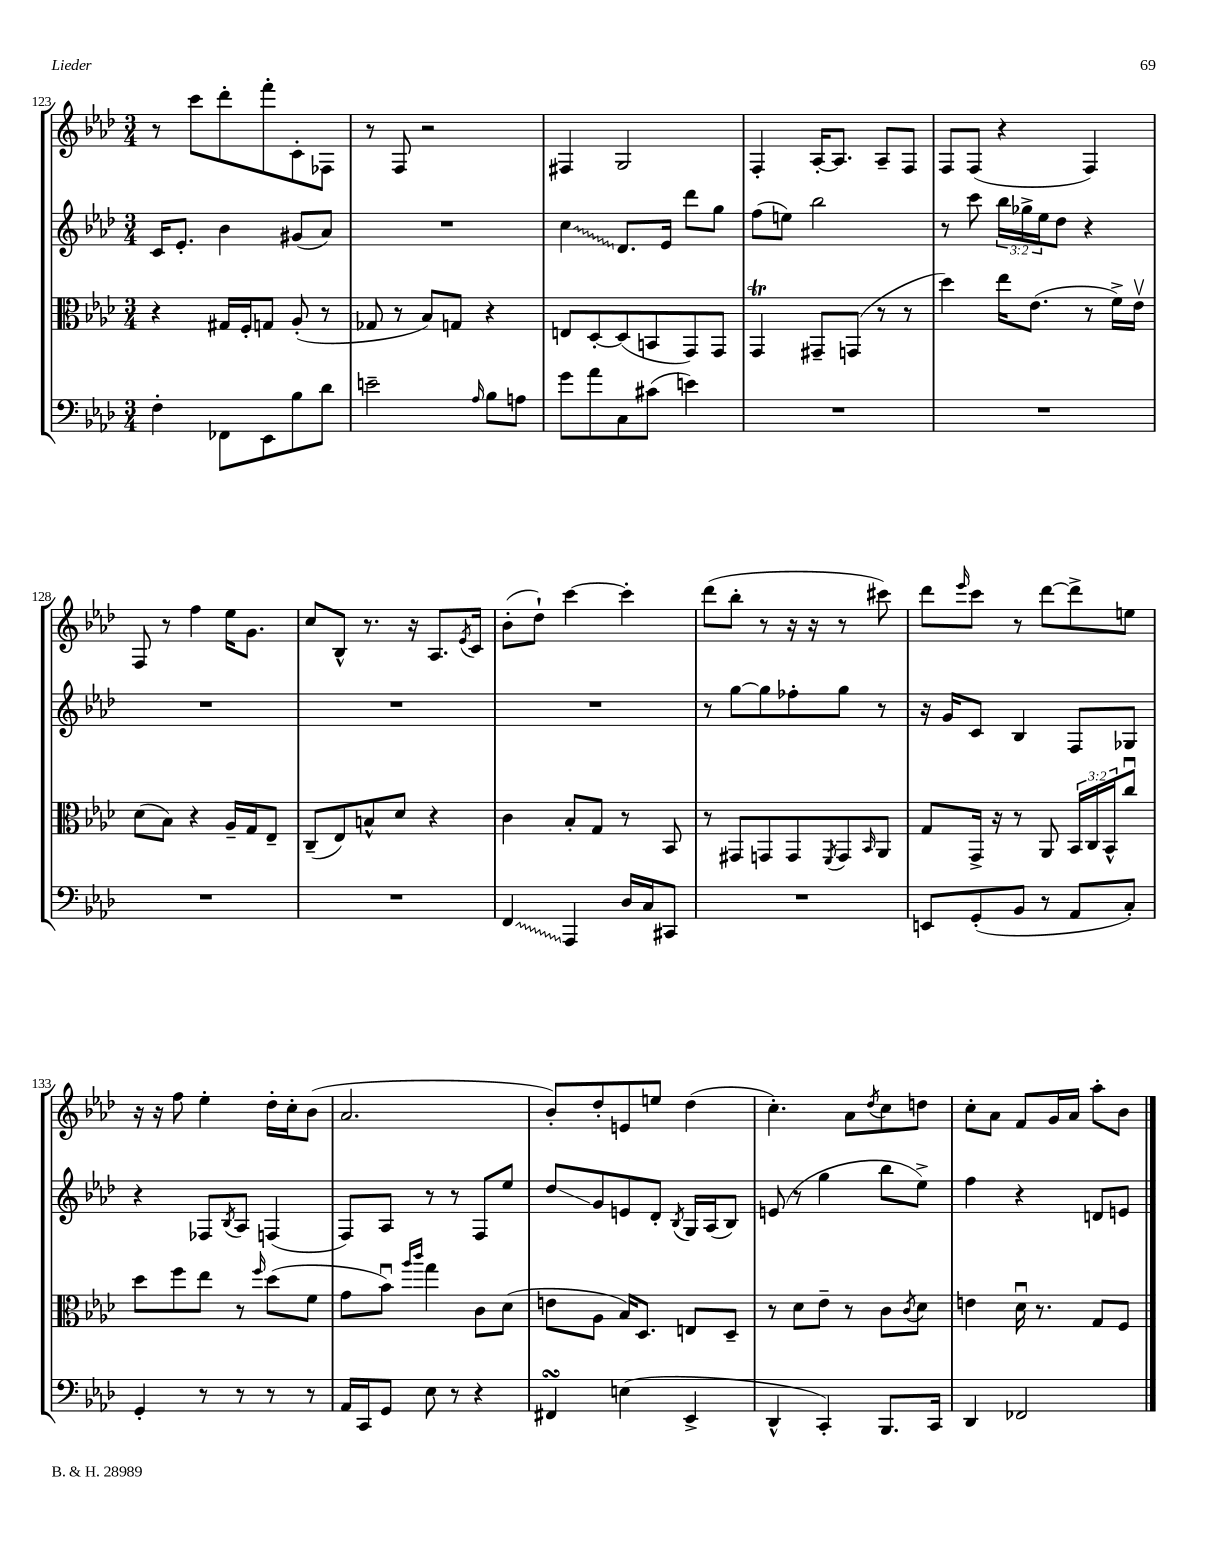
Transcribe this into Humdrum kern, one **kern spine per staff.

**kern	**kern	**kern	**kern
*staff4	*staff3	*staff2	*staff1
*clefF4	*clefC3	*clefG2	*clefG2
*k[b-e-a-d-]	*k[b-e-a-d-]	*k[b-e-a-d-]	*k[b-e-a-d-]
*M3/4	*M3/4	*M3/4	*M3/4
4F'	4r	16c	8r
.	.	8.e-'	.
.	.	.	8ccc
8FF-	16G#	4b-	8ddd-'
.	16F'	.	.
8EE-	8G	.	8fff'
8B-	(8A-'	(8g#	8c'
8d-	8r	8a-)	8F-
=	=	=	=
2e~	8G-	2.r	8r
.	8r	.	8F
.	8B-)	.	2r
.	8G	.	.
16qqA-	.	.	.
8B-	4r	.	.
8A	.	.	.
=	=	=	=
8g	8E	4cc	4F#
8a-	[8D-'	.	.
8C	(8D-]	8.d-	2G
(8c#	8BB	.	.
.	.	16e-	.
4e)	8GG)	8ddd-	.
.	8GG	8gg	.
=	=	=	=
2.r	4GG	(8ff	4F'
.	.	8ee)	.
.	8GG#~	2bb-	[16A-'
.	.	.	8.A-]
.	(8GG	.	.
.	8r	.	8A-~
.	8r	.	8F
=	=	=	=
2.r	4dd-)	8r	8F
.	.	8ccc	(8F
.	16ee-	24bb-	4r
.	.	24gg-^	.
.	(8.e-	.	.
.	.	24ee-	.
.	.	8dd-	.
.	8r	4r	4F)
.	16f^)	.	.
.	16e-v	.	.
=	=	=	=
2.r	(8d-	2.r	8F
.	8B-)	.	8r
.	4r	.	4ff
.	16A-~	.	16ee-
.	16G	.	8.g
.	8E-~	.	.
=	=	=	=
2.r	(8C~	2.r	8cc
.	8E-)	.	8B-^^
.	8B^^	.	8.r
.	8d-	.	.
.	.	.	16r
.	4r	.	8.A-
.	.	.	8qe-
.	.	.	16c
=	=	=	=
4FF	4c	2.r	(8b-'
.	.	.	8dd-`)
4AAA-	8B-'	.	[4ccc
.	8G	.	.
16D-	8r	.	4ccc']
16C	.	.	.
8CC#	8BB-	.	.
=	=	=	=
2.r	8r	8r	(8ddd-
.	8GG#	[8gg	8bb-'
.	8GG	8gg]	8r
.	8GG	8ff-'	16r
.	.	.	16r
.	8qFF	.	.
.	8GG	8gg	8r
.	16qqBB-	.	.
.	8AA-	8r	8ccc#)
=	=	=	=
8EE	8G	16r	8ddd-
.	.	16g	.
.	.	.	16qqeee-
(8GG'	16GG^	8c	8ccc
.	16r	.	.
8BB-	8r	4B-	8r
8r	8AA-	.	[8ddd-
8AA-	24BB-	8F	8ddd-^]
.	24C	.	.
.	24BB-^^	.	.
8C')	8ccu	8G-	8ee
=	=	=	=
4GG'	8dd-	4r	16r
.	.	.	16r
.	8ff	.	8ff
8r	8ee-	8F-	4ee-'
.	.	8qB-	.
8r	8r	8A-	.
.	16qqff	.	.
8r	(8dd-	(4F	16dd-'
.	.	.	16cc'
8r	8f	.	(8b-
=	=	=	=
16AA-	8g	8F)	2.a-
16CC	.	.	.
8GG	8b-u)	8A-	.
.	16qqaa-	.	.
.	16qqccc	.	.
8E-	4gg	8r	.
8r	.	8r	.
4r	8c	8F	.
.	(8d-	8ee-	.
=	=	=	=
4FF#	8e	8dd-	8b-')
.	8A-	8g	8dd-'
(4E	16B-)	8e	8e
.	8.D-	.	.
.	.	8d-'	8ee
.	.	8qB-	.
4EE-^	8E	16G	(4dd-
.	.	(16A-	.
.	8D-~	8B-)	.
=	=	=	=
4DD-^^	8r	(8e	4.cc')
.	8d-	8r	.
4CC')	8e-~	4gg	.
.	8r	.	8a-
.	.	.	8qdd-
8.BBB-	8c	8bb-	8cc
.	8qc	.	.
.	8d-	8ee-^)	8dd
16CC	.	.	.
=	=	=	=
4DD-	4e	4ff	8cc'
.	.	.	8a-
2FF-	16d-u	4r	8f
.	8.r	.	.
.	.	.	16g
.	.	.	16a-
.	8G	8d	8aa-'
.	8F	8e	8b-
==	==	==	==
*-	*-	*-	*-
